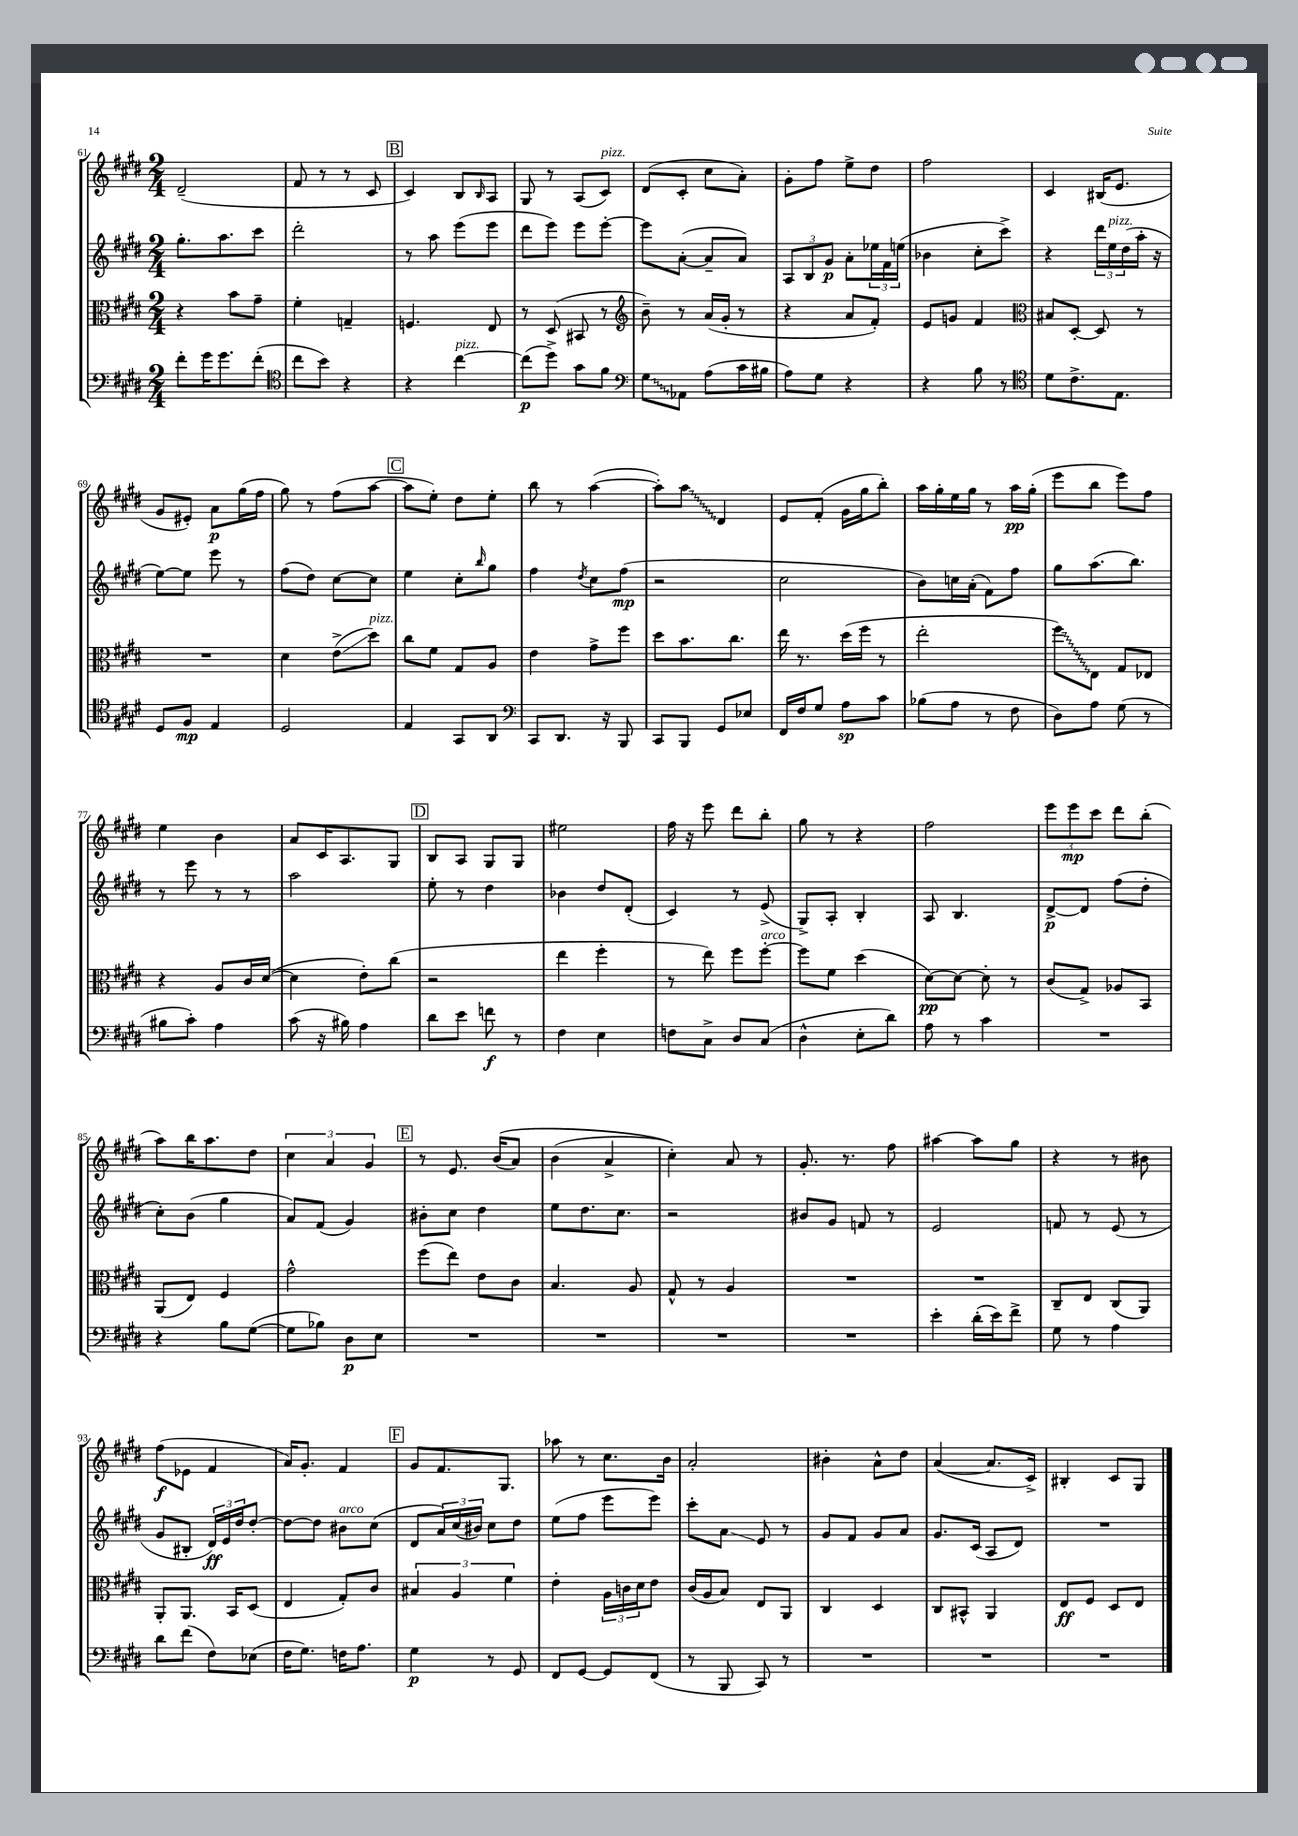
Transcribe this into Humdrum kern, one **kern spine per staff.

**kern	**kern	**kern	**kern
*staff4	*staff3	*staff2	*staff1
*clefF4	*clefC3	*clefG2	*clefG2
*k[f#c#g#d#]	*k[f#c#g#d#]	*k[f#c#g#d#]	*k[f#c#g#d#]
*M2/4	*M2/4	*M2/4	*M2/4
8f#'\L	4r	8.gg#'\L	(2d#~/
16g#\K	.	.	.
8.g#\	.	8.aa\	.
.	8b\L	.	.
(8f#'\J	8g#~\J	8ccc#\J	.
=	=	=	=
*clefC4	*	*	*
8cc#\L	4f#'\	2ddd#'\	8f#/
8b\J)	.	.	8r
4r	4G~/	.	8r
.	.	.	8c#/
=	=	=	=
4r	4.F/	8r	4c#/)
.	.	8aa\	.
[4cc#\	.	(8eee\L	8B/L
.	.	.	16qqB/
.	8E/	8eee\J	8A/J
=	=	=	=
(8cc#\]L	8r	8ddd#\L	8G#/
8dd#^\J)	(8D#/	8eee\J)	8r
8g#\L	8BB#/	8eee\L	(8A/L
8f#\J	8r	[8eee'\J	8c#/J)
=	=	=	=
*clefF4	*clefG2	*	*
8G#\L	8b~\)	8eee\]L	(8d#/L
8AA-\J	8r	([8a'\J	8c#'/J
(8A\L	(16a/LL	8a~/]L	8cc#\L
.	16g#'/JJ	.	.
16c#\L	8r	8a/J)	8a'\J)
16B#\JJ	.	.	.
=	=	=	=
8A\L)	4r	12A/L	8g#'\L
.	.	12B/	.
8G#\J	.	.	8ff#\J
.	.	12g#/J	.
4r	8a/L	8a'\L	8ee^\L
.	8f#'/J)	24ee-\L	8dd#\J
.	.	24f#\	.
.	.	(24ee\JJ	.
=	=	=	=
4r	8e/L	4b-\	2ff#\
.	8g/J	.	.
8B\	4f#/	8cc#'\L	.
8r	.	8ccc#^\J)	.
=	=	=	=
*clefC4	*clefC3	*	*
8d#\L	8B#/L	4r	4c#/
8.c#^\	[8D#'/J	.	.
.	8D#/]	24ddd#\LL	(16B#/LK
.	.	24ee\	.
8.E\J	.	.	8.e/J
.	.	(24dd#\	.
.	8r	16aa'\JJ	.
.	.	16r	.
=	=	=	=
8D#/L	2r	[8ee\L)	8g#/L
8F#/J	.	8ee\]J	8e#'/J)
4E/	.	8eee\	8a\L
.	.	8r	(16gg#\L
.	.	.	16ff#\JJ
=	=	=	=
2D#/	4d#\	(8ff#\L	8gg#\)
.	.	8dd#\J)	8r
.	(8e^\L	[8cc#\L	(8ff#\L
.	8dd#\J)	8cc#\]J	[8aa\J
=	=	=	=
4E/	8cc#\L	4ee\	8aa\]L
.	8f#\J	.	8ee'\J)
8GG#/L	8G#/L	8cc#'\L	8dd#\L
.	.	16qqbb/	.
8AA/J	8A/J	8gg#\J	8ee'\J
=	=	=	=
*clefF4	*	*	*
8CC#/L	4e\	4ff#\	8bb\
8.DD#/J	.	.	8r
.	.	8qdd#/	.
.	8g#^\L	8cc#\L	([4aa\
16r	.	.	.
8BBB/	8ff#\J	(8ff#\J	.
=	=	=	=
8CC#/L	8dd#\L	2r	8aa'\]L)
8BBB/J	8.b\	.	8aa\J
8GG#/L	.	.	4d#/
.	8.cc#\J	.	.
8E-/J	.	.	.
=	=	=	=
16FF#/LL	16ee\	2cc#\	8e/L
16F#/J	8.r	.	.
8G#/J	.	.	(8f#'/J
8A\L	(16dd#\LL	.	16g#\LL
.	16ff#\JJ	.	16gg#\J
8c#\J	8r	.	8bb'\J)
=	=	=	=
(8B-\L	2ee'\	8b\L)	16aa\LL
.	.	.	16gg#'\
8A\J	.	16cc\L	16ee\
.	.	(16a'\JJ	16gg#\JJ
8r	.	8f#\L)	8r
8F#\	.	8ff#\J	16aa\LL
.	.	.	(16gg#'\JJ
=	=	=	=
8D#\L)	8ff#\L)	8gg#\L	8eee\L
8A\J	8E\J	(8.aa\	8bb\J
(8G#\	8G#/L	.	8eee\L)
.	.	8.bb\J)	.
8r	8E-/J	.	8ff#\J
=	=	=	=
8B#\L	4r	8r	4ee\
8c#'\J)	.	8eee\	.
4A\	8A/L	8r	4b\
.	16c#/L	8r	.
.	([16d#/JJ	.	.
=	=	=	=
(8c#\	4d#\]	2aa\	8a/L
16r	.	.	16c#/K
16B#\)	.	.	8.A/
4A\	8e'\L)	.	.
.	(8cc#\J	.	8G#/J
=	=	=	=
8d#\L	2r	8ee'\	8B/L
8e\J	.	8r	8A/J
8f\	.	4dd#\	8G#/L
8r	.	.	8G#/J
=	=	=	=
4F#\	4ee\	4b-\	2ee#\
4E\	4ff#'\	8dd#/L	.
.	.	(8d#'/J	.
=	=	=	=
8F\L	8r	4c#/)	16ff#\
.	.	.	16r
8C#^\J	8ee\)	.	8eee\
8D#/L	8ff#\L	8r	8ddd#\L
(8C#/J	[8ff#'\J	(8e^/	8bb'\J
=	=	=	=
4D#^^\	8ff#\]L	8G#^/L)	8gg#\
.	8f#\J	8A'/J	8r
8E'\L	(4dd#\	4B'/	4r
8d#\J)	.	.	.
=	=	=	=
8A\	[8d#\L)	8A/	2ff#\
8r	8d#\_J	4.B/	.
4c#\	8d#'\]	.	.
.	8r	.	.
=	=	=	=
2r	(8c#/L	[8d#^/L	12eee\L
.	.	.	12eee\
.	8G#^/J)	8d#/]J	.
.	.	.	12ccc#\J
.	8A-/L	(8ff#\L	8ddd#\L
.	8BB/J	8dd#'\J	(8bb'\J
=	=	=	=
4r	(8AA/L	8cc#'\L)	8aa\L)
.	8E/J)	(8b\J	16bb\K
.	.	.	8.aa\
8B\L	4F#/	4gg#\	.
([8G#\J	.	.	8dd#\J
=	=	=	=
8G#\]L	2g#^^\	8a/L)	6cc#\
8B-\J)	.	(8f#/J	.
.	.	.	6a/
8D#\L	.	4g#/)	.
.	.	.	6g#/
8E\J	.	.	.
=	=	=	=
2r	(8ff#\L	8b#'\L	8r
.	8ee\J)	8cc#\J	8.e/
.	8e\L	4dd#\	.
.	.	.	&((16b/LK
.	8c#\J	.	8a/J)
=	=	=	=
2r	4.B/	8ee\L	(4b\
.	.	8.dd#\	.
.	.	.	4a^/
.	.	8.cc#\J	.
.	8A/	.	.
=	=	=	=
2r	8G#^^/	2r	4cc#'\)&)
.	8r	.	.
.	4A/	.	8a/
.	.	.	8r
=	=	=	=
2r	2r	8b#/L	8.g#'/
.	.	8g#/J	.
.	.	.	8.r
.	.	8f/	.
.	.	8r	8ff#\
=	=	=	=
4e'\	2r	2e/	[4aa#\
(16d#'\LL	.	.	8aa#\]L
16e\J)	.	.	.
8f#^\J	.	.	8gg#\J
=	=	=	=
8G#\	8C#~/L	8f/	4r
8r	8E/J	8r	.
4A\	(8C#/L	(8e/	8r
.	8AA/J)	8r	8b#\
=	=	=	=
8d#\L	8AA'/L	8g#/L	(8ff#\L
(8f#\J	8.AA/J	8B#'/J	8e-\J
8F#\L)	.	24d#/LL)	4f#/
.	.	24e/	.
.	16BB/LK	.	.
.	.	24dd#/J	.
(8E-\J	(8D#/J	[8dd#'/J	.
=	=	=	=
16F#\LK	4E/	8dd#\_L	16a/LK)
8.G#\J)	.	.	8.g#'/J
.	.	8dd#\]J	.
16F\LK	8G#'/L)	8b#\L	4f#/
8.A\J	.	.	.
.	8c#/J	(8cc#\J	.
=	=	=	=
4G#\	6B#/	8d#/L	8g#/L
.	.	24a/L)	8.f#/
.	6A/	(24cc#/	.
.	.	24b#/JJ)	.
8r	.	8cc#\L	.
.	.	.	8.G#/J
.	6f#\	.	.
8GG#/	.	8dd#\J	.
=	=	=	=
8FF#/L	4e'\	(8ee\L	8aa-\
[8GG#/J	.	8ff#\J	8r
8GG#/]L	24A\LL	8eee\L	8.cc#\L
.	24c\	.	.
.	24d#\J	.	.
(8FF#/J	8e\J	8eee\J)	.
.	.	.	16b\Jk
=	=	=	=
8r	(16c#/LL	8ccc#'\L	2a'/
.	16A/J	.	.
8BBB/	8B/J)	8a\J	.
8CC#/)	8E/L	8e/	.
8r	8AA/J	8r	.
=	=	=	=
2r	4C#/	8g#/L	4b#'\
.	.	8f#/J	.
.	4D#/	8g#/L	8a^^\L
.	.	8a/J	8dd#\J
=	=	=	=
2r	8C#/L	8.g#/L	([4a/
.	8BB#^^/J	.	.
.	.	(16c#/Jk	.
.	4AA/	8A/L	8.a/]L
.	.	8d#/J)	.
.	.	.	16c#^/Jk)
=	=	=	=
2r	8E/L	2r	4B#'/
.	8F#/J	.	.
.	8D#/L	.	8c#/L
.	8E/J	.	8G#/J
==	==	==	==
*-	*-	*-	*-
